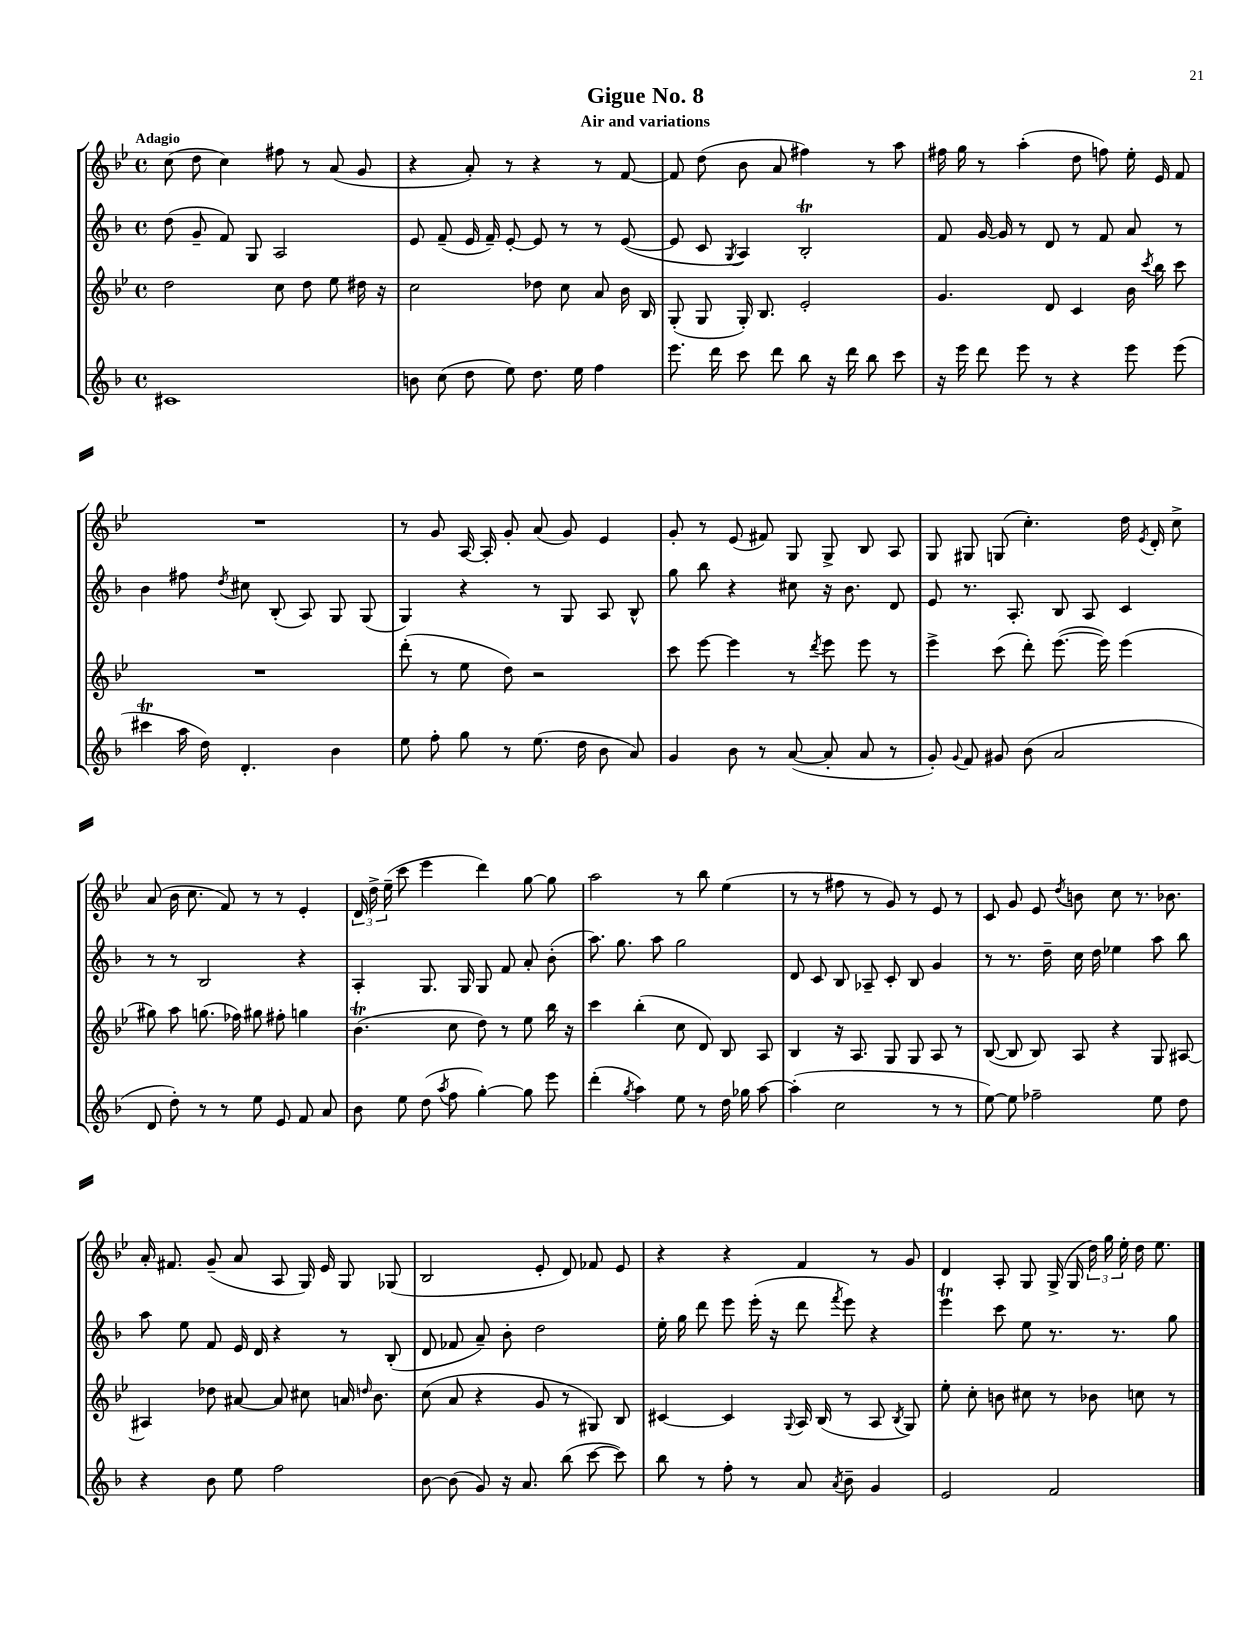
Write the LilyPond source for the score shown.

\header { title = "Gigue No. 8" subtitle = "Air and variations" }
<<
\new StaffGroup <<
\new Staff = "s0" {
    \clef treble \key bes \major \defaultTimeSignature \time 4/4 \tempo "Adagio"
    \autoBeamOff c''8( d''8 c''4) fis''8 r8 a'8( g'8 |
    r4 a'8-.) r8 r4 r8 f'8~ |
    f'8 d''8( bes'8 a'8 fis''4) r8 a''8 |
    fis''16 g''16 r8 a''4-.( d''8 f''8) ees''16-. ees'16 f'8 |
    R1 |
    r8 g'8 a16~ a16-. g'8-. a'8( g'8) ees'4 |
    g'8-. r8 ees'8( fis'8) g8 g8-> bes8 a8 |
    g8 gis8 g8( c''4.-.) d''16 \acciaccatura { ees'8 } d'16-. c''8-> |
    a'8( bes'16 c''8. f'8) r8 r8 ees'4-. |
    \tuplet 3/2 { d'16 d''16-> ees''16--( } c'''8 ees'''4 d'''4) g''8~ g''8 |
    a''2 r8 bes''8 ees''4( |
    r8 r8 fis''8 r8 g'8) r8 ees'8 r8 |
    c'8 g'8 ees'8 \acciaccatura { d''8 } b'8 c''8 r8. bes'8. |
    a'16-. fis'8. g'8--( a'8 a8 g16) ees'16 g8 ges8( |
    bes2 ees'8-. d'8) fes'8 ees'8 |
    r4 r4 f'4 r8 g'8 |
    d'4 a8-. g8 g16->( g16 \tuplet 3/2 { d''16) g''16 ees''16-. } d''16 ees''8. \bar "|." |
}
\new Staff = "s1" {
    \clef treble \key f \major \defaultTimeSignature \time 4/4
    \autoBeamOff d''8( g'8-- f'8) g8 a2 |
    e'8 f'8--( e'16 f'16--) e'8~-. e'8 r8 r8 e'8~( |
    e'8 c'8 \acciaccatura { g8 } a4) bes2-.\trill |
    f'8 g'16~ g'16 r8 d'8 r8 f'8 a'8 r8 |
    bes'4 fis''8 \acciaccatura { d''8 } cis''8 bes8-.( a8) g8 g8( |
    g4) r4 r8 g8 a8 bes8-^ |
    g''8 bes''8 r4 cis''8 r16 bes'8. d'8 |
    e'8 r8. a8.-. bes8 a8 c'4 |
    r8 r8 bes2 r4 |
    a4-. g8. g16 g8 f'8 a'8-. bes'8-.( |
    a''8.) g''8. a''8 g''2 |
    d'8 c'8 bes8 aes8-- c'8-. bes8 g'4 |
    r8 r8. d''16-- c''16 d''16 ees''4 a''8 bes''8 |
    a''8 e''8 f'8 e'16 d'16 r4 r8 bes8-.( |
    d'8 fes'8 a'8--) bes'8-. d''2 |
    e''16-. g''16 d'''8 e'''8 e'''16-.( r16 d'''8 \acciaccatura { f'''8 } e'''8) r4 |
    e'''4\trill c'''8 e''8 r8. r8. g''8 \bar "|." |
}
\new Staff = "s2" {
    \clef treble \key bes \major \defaultTimeSignature \time 4/4
    \autoBeamOff d''2 c''8 d''8 ees''8 dis''16 r16 |
    c''2 des''8 c''8 a'8 bes'16 bes16 |
    g8-.( g8 g16-.) bes8. ees'2-. |
    g'4. d'8 c'4 bes'16 \acciaccatura { c'''8 } bes''16 c'''8 |
    R1 |
    d'''8-.( r8 ees''8 d''8) r2 |
    c'''8 ees'''8~ ees'''4 r8 \acciaccatura { d'''8 } ees'''8 ees'''8 r8 |
    ees'''4-> c'''8( d'''8-.) ees'''8.~( ees'''16) ees'''4( |
    gis''8) a''8 g''8.( fes''16) gis''8 fis''8-. g''4 |
    bes'4.\trill( c''8 d''8) r8 ees''8 bes''16 r16 |
    c'''4 bes''4-.( c''8 d'8) bes8 a8 |
    bes4 r16 a8. g8 g8 a8 r8 |
    bes8~( bes8 bes8) a8 r4 g8 ais8~ |
    ais4 des''8 ais'8~ ais'8 cis''8 a'16 \grace { d''16 } bes'8. |
    c''8( a'8 r4 g'8 r8 gis8) bes8 |
    cis'4~ cis'4 \appoggiatura { g8 } a16 bes16( r8 a8 \acciaccatura { bes8 } g8) |
    ees''8-. c''8-. b'8 cis''8 r8 bes'8 c''8 r8 \bar "|." |
}
\new Staff = "s3" {
    \clef treble \key f \major \defaultTimeSignature \time 4/4
    \autoBeamOff cis'1 |
    b'8 c''8( d''8 e''8) d''8. e''16 f''4 |
    e'''8. d'''16 c'''8 d'''8 bes''8 r16 d'''16 bes''8 c'''8 |
    r16 e'''16 d'''8 e'''8 r8 r4 e'''8 e'''8( |
    cis'''4\trill a''16 d''16) d'4.-. bes'4 |
    e''8 f''8-. g''8 r8 e''8.( d''16 bes'8 a'8) |
    g'4 bes'8 r8 a'8~( a'8-. a'8 r8 |
    g'8-.) \appoggiatura { g'8 } f'8 gis'8 bes'8( a'2 |
    d'8 d''8-.) r8 r8 e''8 e'8 f'8 a'8 |
    bes'8 e''8 d''8( \acciaccatura { a''8 } f''8 g''4~-.) g''8 e'''8 |
    d'''4-.( \acciaccatura { g''8 } a''4) e''8 r8 d''16 ges''16 a''8~ |
    a''4-.( c''2 r8 r8 |
    e''8~) e''8 fes''2-- e''8 d''8 |
    r4 bes'8 e''8 f''2 |
    bes'8~ bes'8( g'8) r16 a'8. bes''8( c'''8~ c'''8) |
    bes''8 r8 f''8-. r8 a'8 \acciaccatura { a'8 } bes'8-- g'4 |
    e'2 f'2 \bar "|." |
}
>>
>>
\layout { \context { \Score \remove "Bar_number_engraver" } }
